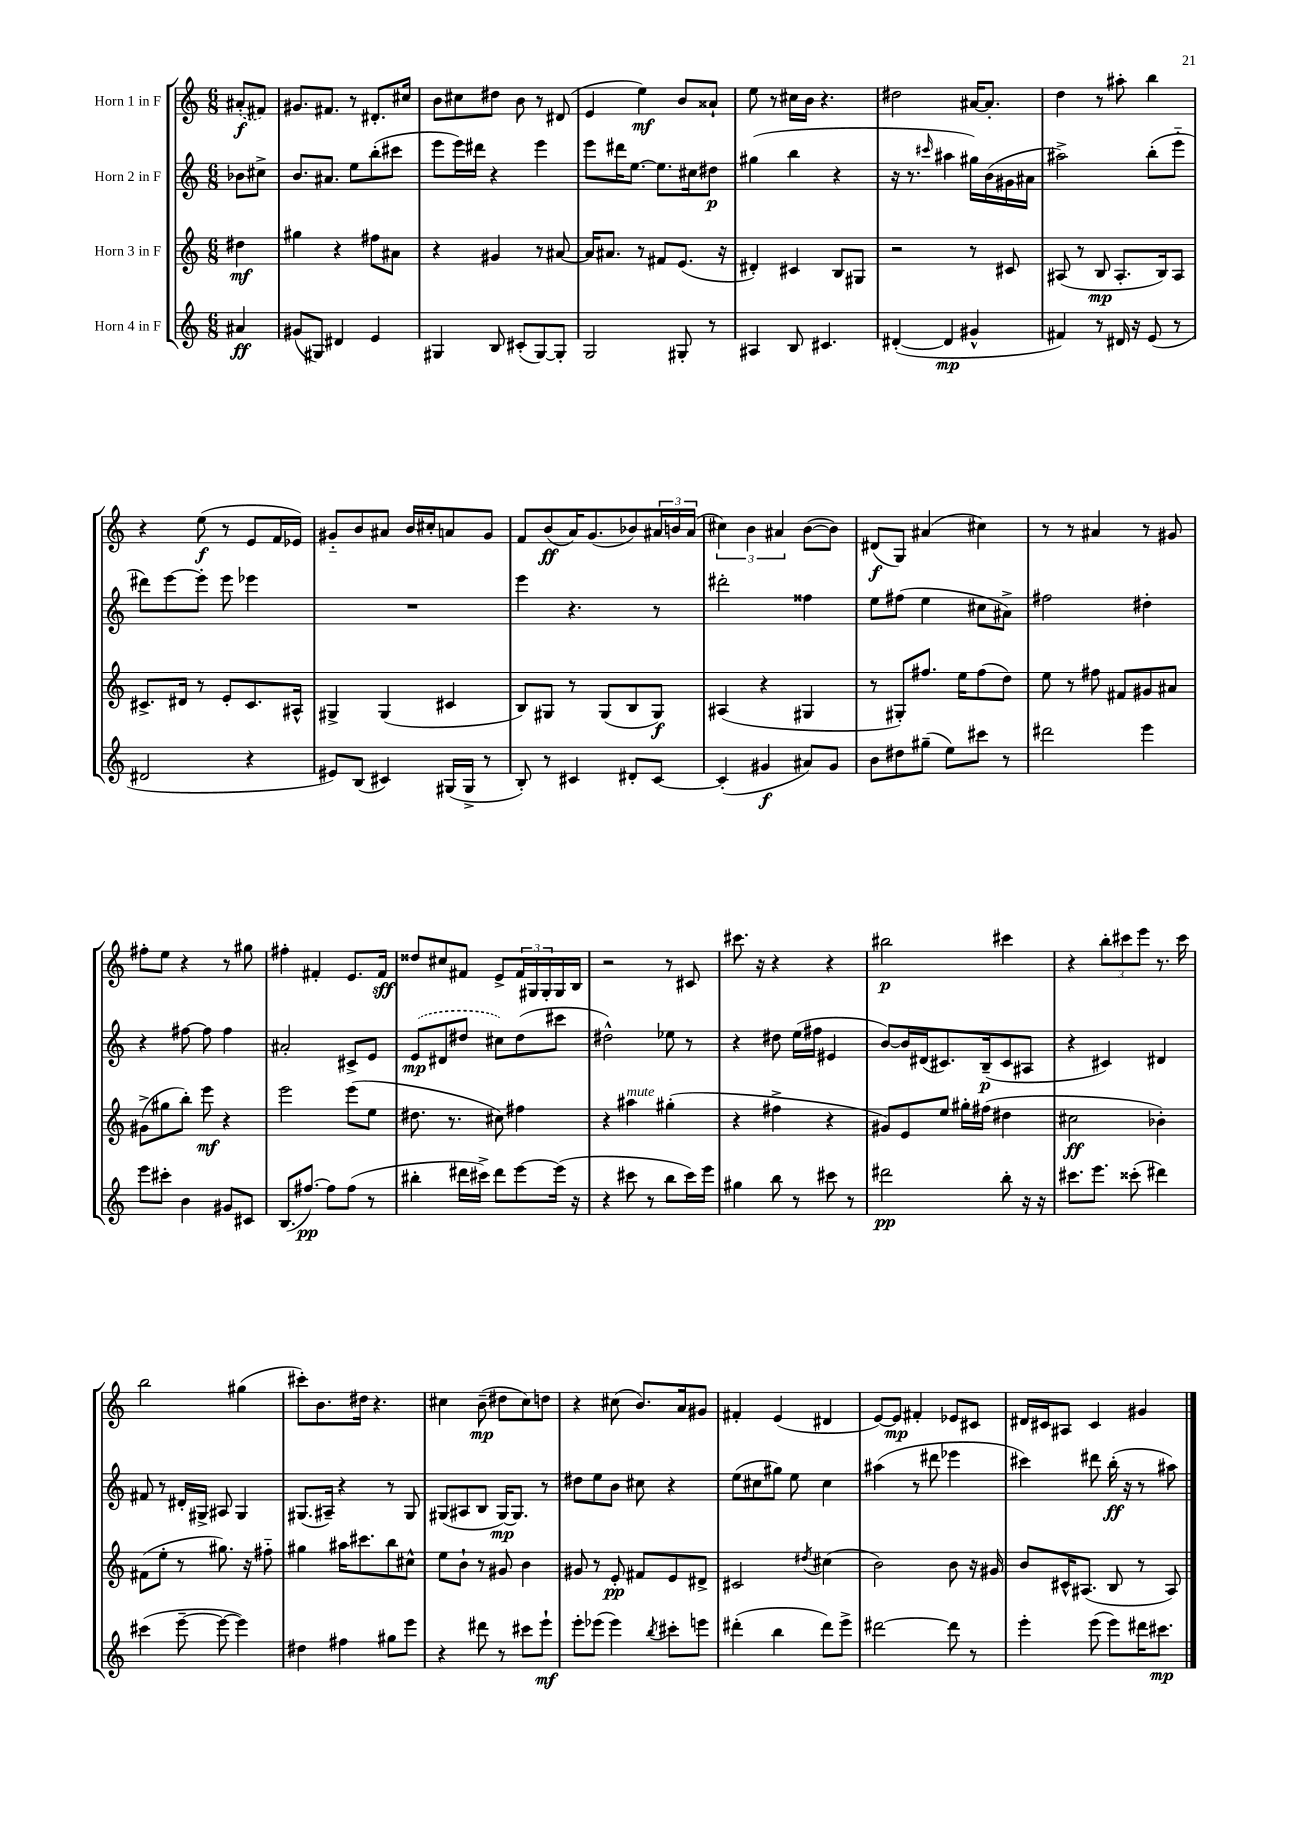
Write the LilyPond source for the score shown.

<<
\new StaffGroup <<
\new Staff = "s0" \with { instrumentName = "Horn 1 in F" } {
    \clef treble \key c \major \numericTimeSignature \time 6/8 \partial 4
    \once \slurDashed ais'8-.\f( fis'8) |
    gis'8. fis'8. r8 dis'8.-. cis''16 |
    b'8 cis''8 dis''8 b'8 r8 dis'8( |
    e'4 e''4\mf) b'8 aisis'8-! |
    e''8 r8 cis''16 b'16 r4. |
    dis''2 ais'16~ ais'8.-. |
    d''4 r8 ais''8-. b''4 |
    r4 e''8\f( r8 e'8 f'16 ees'16) |
    gis'8-_ b'8 ais'8 b'16 cis''16-. a'8 gis'8 |
    f'8 b'8\ff( a'16) g'8.( bes'8) \tuplet 3/2 { ais'16 b'16 ais'16( } |
    \tuplet 3/2 { cis''4) b'4 ais'4 } b'8~( b'8) |
    dis'8\f( g8) ais'4( cis''4) |
    r8 r8 ais'4 r8 gis'8 |
    fis''8-. e''8 r4 r8 gis''8 |
    fis''4-. fis'4-. e'8. fis'16\sff |
    disis''8 cis''8 fis'8 e'8-> \tuplet 3/2 { fis'16 gis16 gis16-. } gis16 b16 |
    r2 r8 cis'8 |
    cis'''8. r16 r4 r4 |
    bis''2\p cis'''4 |
    r4 \tuplet 3/2 { b''8-. cis'''8 e'''8 } r8. cis'''16 |
    b''2 gis''4( |
    cis'''8-.) b'8. dis''16 r4. |
    cis''4 b'8--\mp( dis''8 cis''8) d''8 |
    r4 cis''8( b'8.) a'16 gis'8 |
    fis'4-. e'4( dis'4 |
    e'8~) e'8\mp fis'4-. ees'8 cis'8 |
    dis'16 cis'16 ais8 cis'4 gis'4 \bar "|." |
}
\new Staff = "s1" \with { instrumentName = "Horn 2 in F" } {
    \clef treble \key c \major \numericTimeSignature \time 6/8 \partial 4
    bes'8 cis''8-> |
    b'8. ais'8. e''8 b''8-.( cis'''8 |
    e'''8 e'''16) dis'''16 r4 e'''4 |
    e'''8 dis'''16 e''8.~ e''8. cis''16 dis''8\p |
    gis''4( b''4 r4 |
    r16 r8. \grace { cis'''16 } ais''4 gis''16) b'16( gis'16 ais'16 |
    ais''2->) b''8-.( e'''8-_ |
    dis'''8) e'''8~ e'''8-. e'''8 ees'''4 |
    R2. |
    e'''4 r4. r8 |
    dis'''2-. fisis''4 |
    e''8 fis''8( e''4 cis''8 ais'8->) |
    fis''2 dis''4-. |
    r4 fis''8~ fis''8 fis''4 |
    ais'2-. cis'8-> e'8 |
    \once \slurDashed e'8\mp( dis'8 dis''8 cis''8) dis''8( cis'''8 |
    dis''2-^) ees''8 r8 |
    r4 dis''8 e''16( fis''16 eis'4 |
    b'8~) b'16 dis'16( cis'8.) b16--\p( cis'8 ais8 |
    r4 cis'4) dis'4 |
    fis'8 r8 dis'16-. gis16-> ais8 gis4 |
    gis8.( ais16--) r4 r8 gis8 |
    gis8( ais8 b8 gis16~\mp) gis8. r8 |
    dis''8 e''8 b'8 cis''8 r4 |
    e''8( cis''8 gis''8) e''8 cis''4 |
    ais''4( r8 dis'''8 ees'''4 |
    cis'''4) dis'''8 b''16-.\ff( r16 r8 ais''8) \bar "|." |
}
\new Staff = "s2" \with { instrumentName = "Horn 3 in F" } {
    \clef treble \key c \major \numericTimeSignature \time 6/8 \partial 4
    dis''4\mf |
    gis''4 r4 fis''8 ais'8 |
    r4 gis'4 r8 ais'8~ |
    ais'16 ais'8. r8 fis'8 e'8.( r16 |
    dis'4-.) cis'4 b8 gis8 |
    r2 r8 cis'8 |
    ais8( r8 b8\mp ais8.-. b16) ais8 |
    cis'8.-> dis'16 r8 e'8-. cis'8. ais16-^ |
    gis4-> gis4( cis'4 |
    b8) gis8 r8 gis8( b8 gis8\f) |
    ais4( r4 gis4 |
    r8 gis8-.) fis''8. e''16 fis''8( d''8) |
    e''8 r8 fis''8 fis'8 gis'8 ais'8 |
    gis'8->( gis''8 b''8-.) e'''8\mf r4 |
    e'''2 e'''8( e''8 |
    dis''8. r8. cis''8) fis''4 |
    r4 ais''4^\markup { \italic "mute" } gis''4-.( |
    r4 fis''4-> r4 |
    gis'8) e'8 e''8 gis''16-. fis''16( dis''4 |
    cis''2\ff bes'4-.) |
    fis'8( e''8-. r8 gis''8.) r16 fis''8-_ |
    gis''4 ais''16 cis'''8. b''8 cis''8-^ |
    e''8 b'8-! r8 gis'8 b'4 |
    gis'8 r8 e'8-.\pp fis'8 e'8 dis'8-> |
    cis'2 \acciaccatura { dis''8 } cis''4( |
    b'2) b'8 r16 gis'16 |
    b'8 cis'16-^ ais8.( b8 r8 ais8) \bar "|." |
}
\new Staff = "s3" \with { instrumentName = "Horn 4 in F" } {
    \clef treble \key c \major \numericTimeSignature \time 6/8 \partial 4
    ais'4\ff |
    gis'8( gis8) dis'4 e'4 |
    gis4 b8 cis'8-.( gis8~) gis8-. |
    g2 gis8-. r8 |
    ais4 b8 cis'4. |
    dis'4~-.( dis'4\mp gis'4-^ |
    fis'4) r8 dis'16 r16 e'8( r8 |
    dis'2 r4 |
    eis'8) b8( cis'4) gis16( gis16-> r8 |
    b8-.) r8 cis'4 dis'8-. cis'8~ |
    cis'4-.( gis'4\f ais'8) gis'8 |
    b'8 dis''8 gis''8--( e''8) cis'''8 r8 |
    dis'''2 e'''4 |
    e'''8 cis'''8-. b'4 gis'8 cis'8 |
    b8.( fis''8.~\pp) fis''8 fis''8( r8 |
    bis''4-. dis'''16 cis'''16->) dis'''8 e'''8~ e'''16( r16 |
    r4 cis'''8 r8 b''8 cis'''16) e'''16 |
    gis''4 b''8 r8 cis'''8 r8 |
    dis'''2\pp b''8-. r16 r16 |
    cis'''8. e'''8. cisis'''8-.( dis'''4) |
    cis'''4( e'''8~-- e'''8~ e'''4) |
    dis''4 fis''4 gis''8 e'''8 |
    r4 dis'''8 r8 cis'''8 e'''8-!\mf |
    e'''8-. ees'''8( ees'''4) \acciaccatura { b''8 } cis'''8-. e'''8 |
    dis'''4-.( b''4 dis'''8) e'''8-> |
    dis'''2~ dis'''8 r8 |
    e'''4-. e'''8( e'''8) dis'''16 cis'''8.\mp \bar "|." |
}
>>
>>
\layout { \context { \Score \remove "Bar_number_engraver" } }
